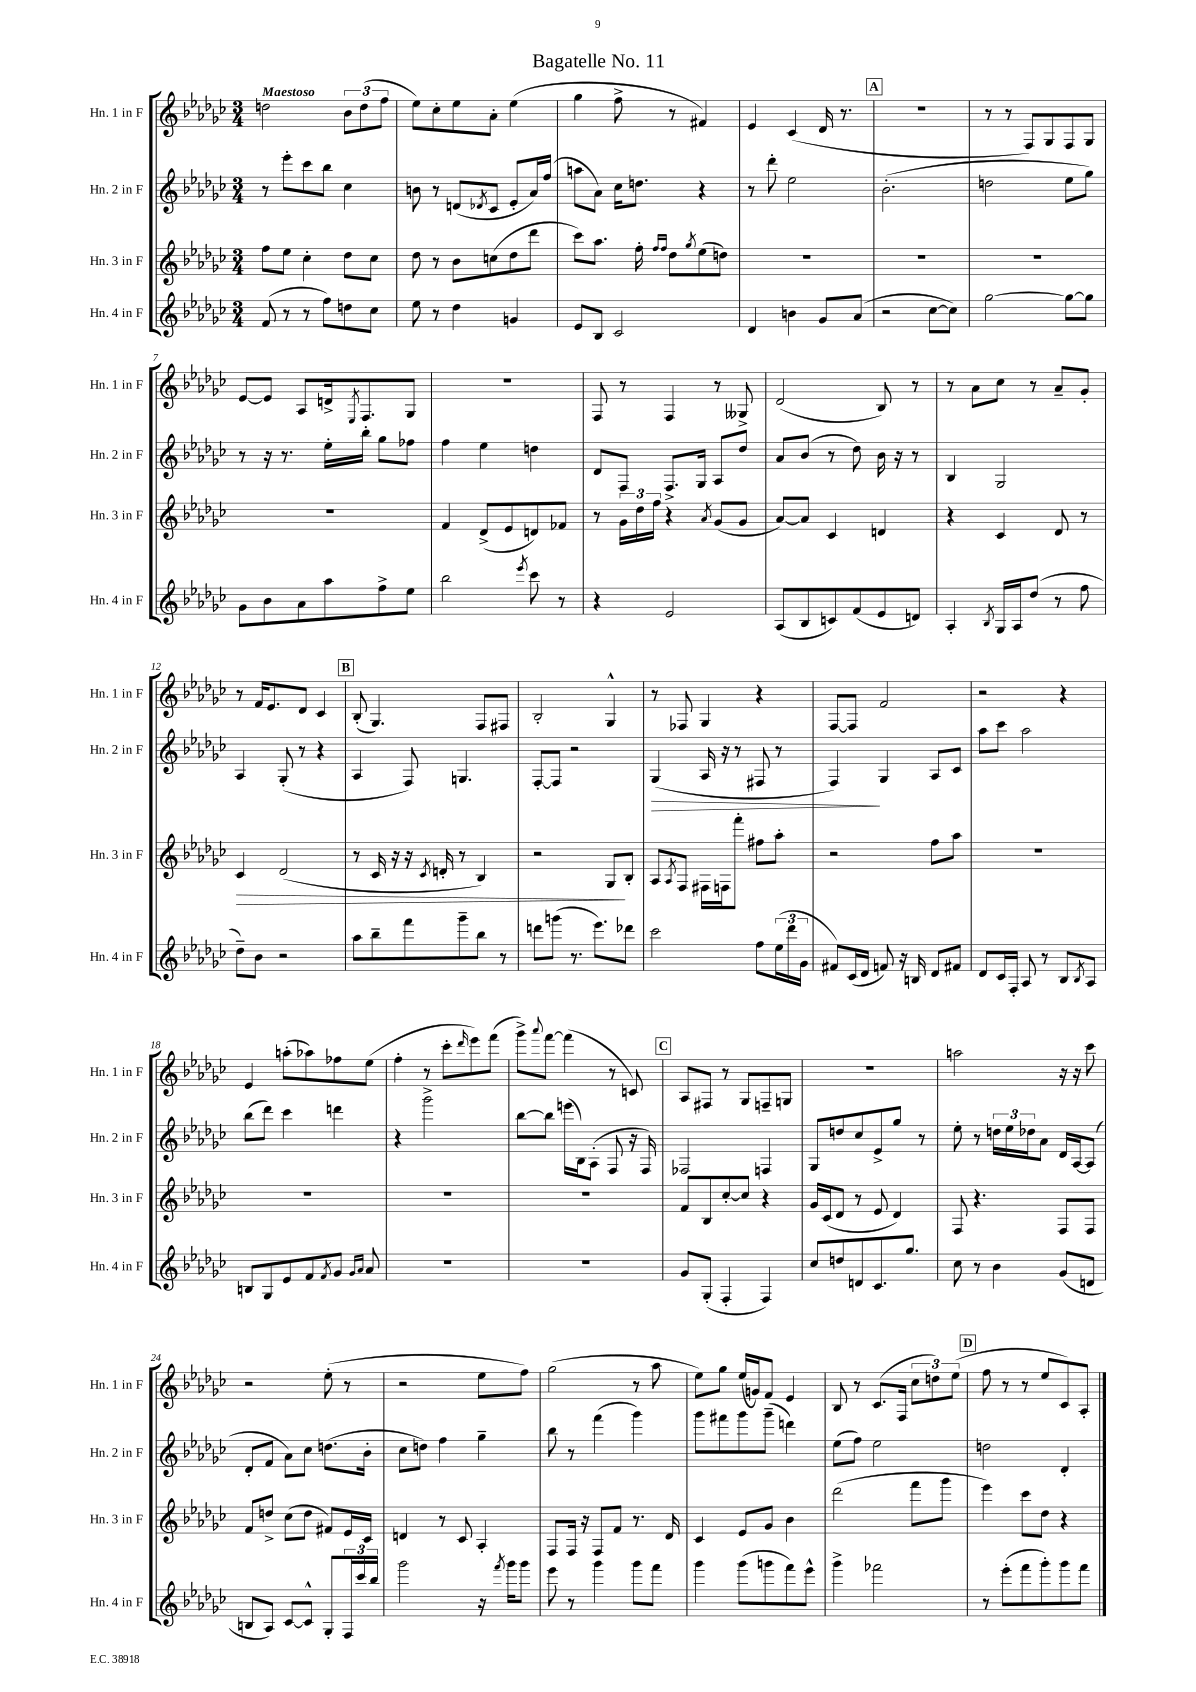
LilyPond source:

\header { title = "Bagatelle No. 11" }
<<
\new StaffGroup <<
\new Staff = "s0" \with { instrumentName = "Hn. 1 in F" shortInstrumentName = "Hn. 1 in F" } {
    \clef treble \key ges \major \numericTimeSignature \time 3/4 \tempo "Maestoso"
    d''2 \tuplet 3/2 { bes'8 d''8( f''8 } |
    ees''8) ces''8-. ees''8 aes'8-. ees''4( |
    ges''4 f''8-> r8 fis'4) |
    ees'4 ces'4( des'16 r8. |
    \mark \markup { \box "A" } R2. |
    r8 r8 f8) ges8 f8 ges8 |
    ees'8~ ees'8 aes8 d'16-> \acciaccatura { ees8 } f8. ges8 |
    R2. |
    f8 r8 f4 r8 geses8-> |
    des'2( bes8) r8 |
    r8 aes'8 ces''8 r8 aes'8-- ges'8-. |
    r8 f'16 ees'8. des'8 ces'4 |
    \mark \markup { \box "B" } bes8-.( ges4.) f8 fis8 |
    bes2-. ges4-^ |
    r8 fes8 ges4 r4 |
    f8~ f8 f'2 |
    r2 r4 |
    ees'4 a''8-.( aes''8) fes''8 ees''8( |
    f''4-. r8 ces'''8-. \grace { des'''16 } ees'''8) f'''8( |
    ges'''8->) \appoggiatura { aes'''8 } f'''8~ f'''4( r8 c'8) |
    \mark \markup { \box "C" } aes8 fis8 r8 ges8 f8-- g8 |
    R2. |
    a''2 r16 r16 ces'''8 |
    r2 ees''8-.( r8 |
    r2 ees''8 f''8) |
    ges''2( r8 aes''8 |
    ees''8) ges''8 ees''16( g'16) f'8 ees'4 |
    bes8 r8 ces'8.( f16 \tuplet 3/2 { ces''8 d''8) ees''8( } |
    \mark \markup { \box "D" } f''8 r8 r8 ees''8 ces'8) aes8-. \bar "|." |
}
\new Staff = "s1" \with { instrumentName = "Hn. 2 in F" shortInstrumentName = "Hn. 2 in F" } {
    \clef treble \key ges \major \numericTimeSignature \time 3/4
    r8 ees'''8-. ces'''8 bes''8 ces''4 |
    b'8 r8 d'8( \acciaccatura { des'8 } ces'8 ees'8-. aes'16) f''16( |
    a''8 aes'8) ces''16 d''8. r4 |
    r8 des'''8-. ees''2 |
    \mark \markup { \box "A" } bes'2.-.( |
    d''2 ees''8 ges''8) |
    r8 r16 r8. ees''16-. bes''16-. ges''8 fes''8 |
    f''4 ees''4 d''4 |
    des'8 f8 f8.-> ges16 aes8 des''8 |
    aes'8 bes'8( r8 des''8) bes'16 r16 r8 |
    bes4 ges2 |
    aes4 ges8-.( r8 r4 |
    \mark \markup { \box "B" } aes4 f8) g4. |
    f8~-. f8 r2 |
    ges4\>( aes16 r16 r8 fis8 r8 |
    f4\!) ges4 aes8 ces'8 |
    aes''8 ces'''8 aes''2 |
    bes''8( des'''8) ces'''4 d'''4 |
    r4 ges'''2-> |
    bes''8~ bes''8 e'''16( bes16) aes8-.( f8 r16 f16) |
    \mark \markup { \box "C" } fes2 f4 |
    ges8 d''8 ces''8 ees'8-> ges''8 r8 |
    ees''8-. r8 \tuplet 3/2 { d''16 ees''16 des''16 } aes'8 des'16 aes16~ aes8( |
    des'8-. f'8 aes'8) ces''8 d''8.( bes'16-. |
    ces''8 d''8) f''4 ges''4-- |
    bes''8 r8 f'''4( ges'''4) |
    ges'''8 fis'''8 ges'''8 ges'''8--( d'''4) |
    ees''8( f''8) ees''2 |
    \mark \markup { \box "D" } d''2 des'4-. \bar "|." |
}
\new Staff = "s2" \with { instrumentName = "Hn. 3 in F" shortInstrumentName = "Hn. 3 in F" } {
    \clef treble \key ges \major \numericTimeSignature \time 3/4
    f''8 ees''8 ces''4-. des''8 ces''8 |
    des''8 r8 bes'8 c''8( des''8 des'''8 |
    ces'''8) aes''8. f''16-. \grace { f''16 f''16 } des''8 \acciaccatura { ges''8 } ees''8( d''8) |
    R2. |
    \mark \markup { \box "A" } R2. |
    R2. |
    R2. |
    f'4 des'8->( ees'8 d'8) fes'8 |
    r8 \tuplet 3/2 { ges'16 des''16 f''16 } r4 \acciaccatura { aes'8 } ges'8( ges'8 |
    aes'8~) aes'8 ces'4 d'4 |
    r4 ces'4 des'8 r8 |
    ces'4\> des'2( |
    \mark \markup { \box "B" } r8 ces'16 r16 r16 \acciaccatura { ces'8 } d'16-. r8 bes4) |
    r2 ges8\! bes8-. |
    aes8 \acciaccatura { aes8 } f8 fis16 f16 f'''8-. fis''8 aes''8-. |
    r2 f''8 aes''8 |
    R2. |
    R2. |
    R2. |
    R2. |
    \mark \markup { \box "C" } f'8 bes8 ces''8~-. ces''8 r4 |
    ges'16 ces'16( des'8 r8 ees'8 des'4) |
    f8 r4. f8 f8 |
    f'8 d''8-> ces''8( d''8 fis'8) ees'16 ces'16 |
    d'4 r8 ces'8 aes4-. |
    f8 f16 r16 f8 f'8 r8. des'16 |
    ces'4 ees'8 ges'8 bes'4 |
    des'''2( f'''8 ges'''8 |
    \mark \markup { \box "D" } ees'''4) ces'''8 des''8 r4 \bar "|." |
}
\new Staff = "s3" \with { instrumentName = "Hn. 4 in F" shortInstrumentName = "Hn. 4 in F" } {
    \clef treble \key ges \major \numericTimeSignature \time 3/4
    f'8( r8 r8 f''8) d''8 ces''8 |
    ees''8 r8 des''4 g'4 |
    ees'8 bes8 ces'2 |
    des'4 b'4 ges'8 aes'8( |
    \mark \markup { \box "A" } r2 ces''8~ ces''8) |
    ges''2~ ges''8~ ges''8 |
    ges'8 bes'8 aes'8 aes''8 f''8-> ees''8 |
    bes''2 \acciaccatura { ees'''8 } ces'''8 r8 |
    r4 ees'2 |
    aes8( bes8 c'8) f'8( ees'8 d'8) |
    aes4-. \acciaccatura { bes8 } ges16 aes16 des''8( r8 f''8 |
    des''8--) bes'8 r2 |
    \mark \markup { \box "B" } aes''8 bes''8-- f'''8 ges'''8-- bes''8 r8 |
    d'''8 g'''8( r8. ees'''8.) des'''8 |
    ces'''2 f''8 \tuplet 3/2 { ees''16( des'''16 ges'16 } |
    fis'8) ces'16( des'16 f'8) r16 b16 des'8 fis'8 |
    des'8 ces'16 f16-. aes8 r8 bes8 \acciaccatura { bes8 } aes8 |
    b8 ges8 ees'8 f'8 \acciaccatura { f'8 } ges'8 \grace { ges'16 aes'16 } aes'8 |
    R2. |
    R2. |
    \mark \markup { \box "C" } ges'8 ges8-.( f4-. f4) |
    ces''8 d''8 d'8 ces'8. ges''8. |
    ces''8 r8 bes'4 ges'8( d'8 |
    b8 aes8) ces'8~ ces'8-^ ges8-. \tuplet 3/2 { f16 ces'''16 bes''16 } |
    ges'''2 r16 \acciaccatura { f'''8 } ges'''16 ges'''8 |
    ees'''8 r8 ges'''4 ges'''8 f'''8 |
    ges'''4 ges'''8( g'''8 f'''8) ees'''8-^ |
    ges'''4-> fes'''2 |
    \mark \markup { \box "D" } r8 ees'''8-.( f'''8 ges'''8-.) ges'''8 f'''8 \bar "|." |
}
>>
>>
